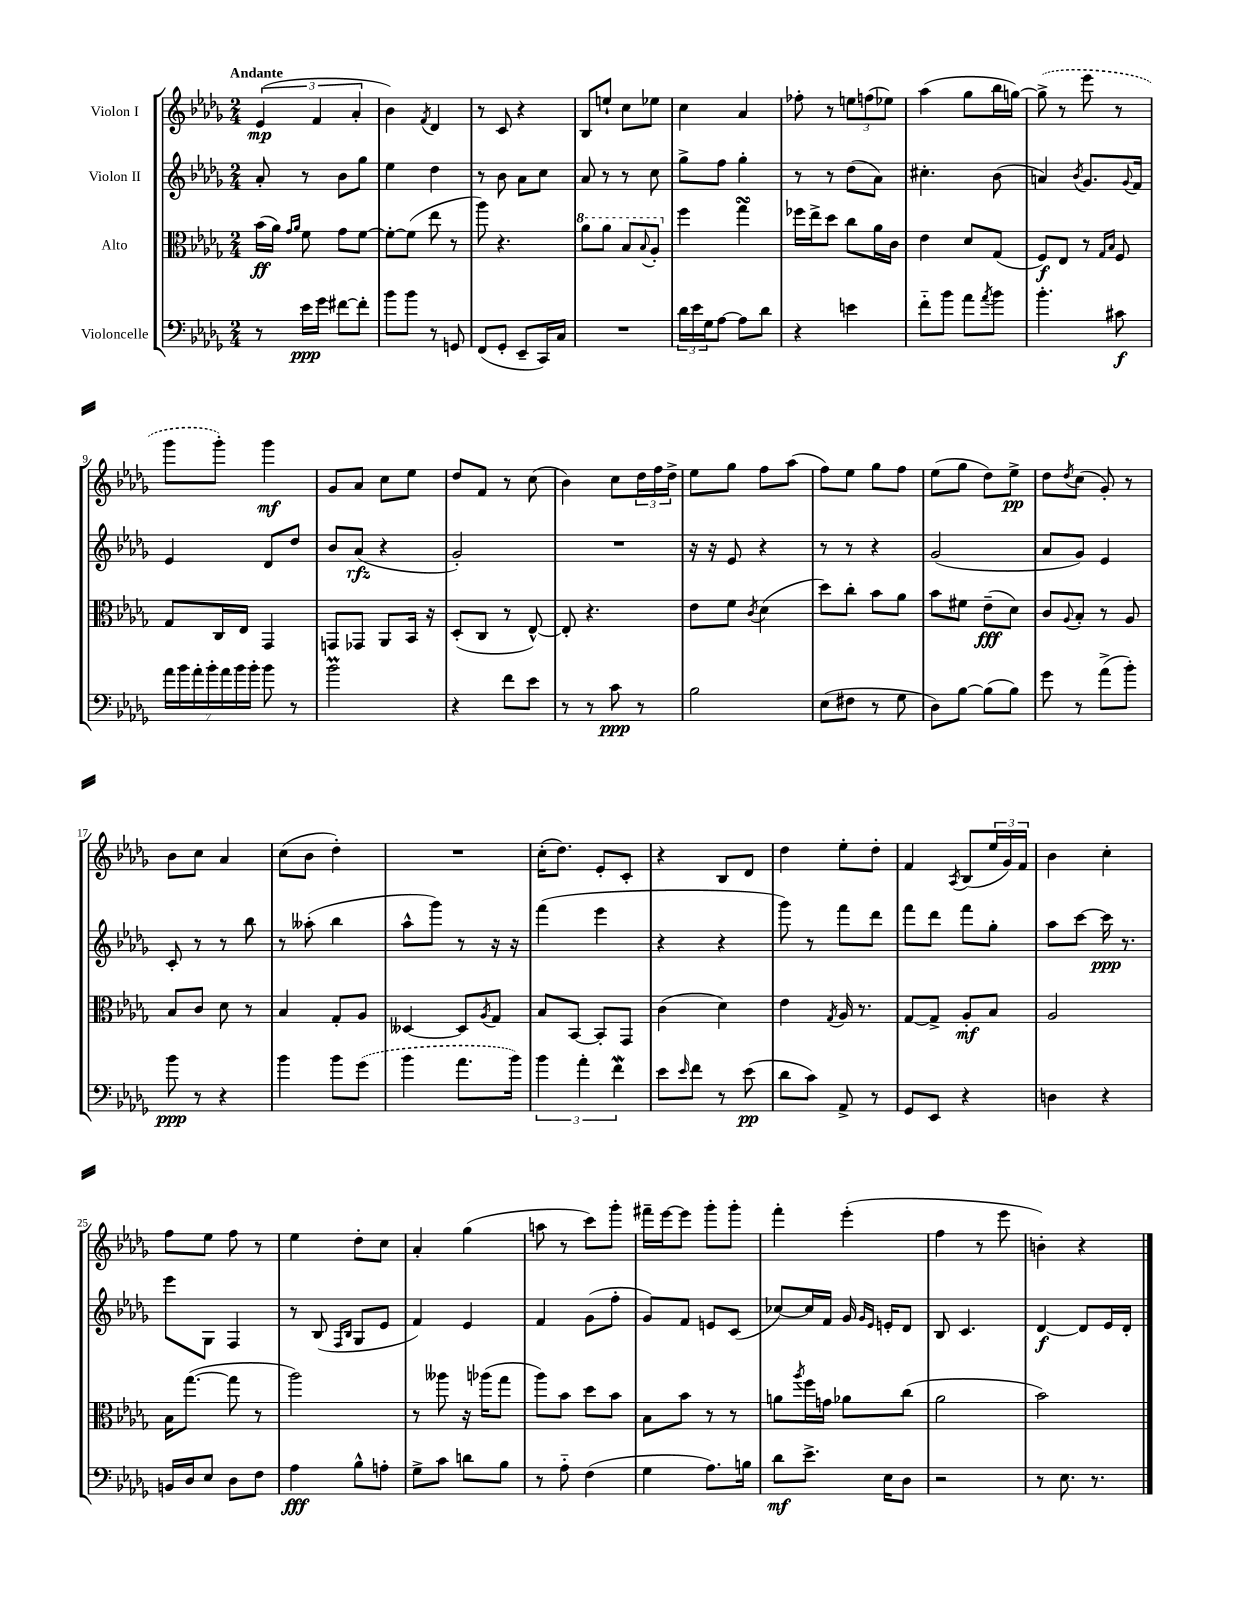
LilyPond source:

<<
\new StaffGroup <<
\new Staff = "s0" \with { instrumentName = "Violon I" } {
    \clef treble \key des \major \numericTimeSignature \time 2/4 \tempo "Andante"
    \tuplet 3/2 { ees'4\mp( f'4 aes'4-. } |
    bes'4) \acciaccatura { f'8 } des'4 |
    r8 c'8 r4 |
    bes8 e''8-! c''8 ees''8 |
    c''4 aes'4 |
    fes''8-. r8 \tuplet 3/2 { e''8 f''8( ees''8) } |
    aes''4( ges''8 bes''16 g''16~) |
    \once \slurDashed g''8->( r8 ees'''8 r8 |
    ges'''8 ges'''8-.) ges'''4\mf |
    ges'8 aes'8 c''8 ees''8 |
    des''8 f'8 r8 c''8( |
    bes'4) c''8 \tuplet 3/2 { des''16 f''16 des''16-> } |
    ees''8 ges''8 f''8 aes''8( |
    f''8) ees''8 ges''8 f''8 |
    ees''8( ges''8 des''8) ees''8->\pp |
    des''8 \acciaccatura { des''8 } c''8( ges'8-.) r8 |
    bes'8 c''8 aes'4 |
    c''8( bes'8 des''4-.) |
    R2 |
    c''16-.( des''8.) ees'8-. c'8-. |
    r4 bes8 des'8 |
    des''4 ees''8-. des''8-. |
    f'4 \acciaccatura { aes8 } bes8( \tuplet 3/2 { ees''16 ges'16) f'16 } |
    bes'4 c''4-. |
    f''8 ees''8 f''8 r8 |
    ees''4 des''8-. c''8 |
    aes'4-. ges''4( |
    a''8 r8 c'''8) ges'''8-. |
    fis'''16-- ees'''16~ ees'''8 ges'''8-. ges'''8-. |
    f'''4-. ees'''4-.( |
    f''4 r8 ees'''8 |
    b'4-.) r4 \bar "|." |
}
\new Staff = "s1" \with { instrumentName = "Violon II" } {
    \clef treble \key des \major \numericTimeSignature \time 2/4
    aes'8-. r8 bes'8 ges''8 |
    ees''4 des''4 |
    r8 bes'8 aes'8 c''8 |
    aes'8 r8 r8 c''8 |
    ges''8-> f''8 ges''4-. |
    r8 r8 des''8( aes'8) |
    cis''4.-. bes'8( |
    a'4) \acciaccatura { bes'8 } ges'8. \appoggiatura { ges'8 } f'16 |
    ees'4 des'8 des''8 |
    bes'8 aes'8\rfz( r4 |
    ges'2-.) |
    R2 |
    r16 r16 ees'8 r4 |
    r8 r8 r4 |
    ges'2( |
    aes'8 ges'8) ees'4 |
    c'8-. r8 r8 bes''8 |
    r8 aeses''8-.( bes''4 |
    aes''8-^ ges'''8) r8 r16 r16 |
    f'''4( ees'''4 |
    r4 r4 |
    ges'''8) r8 f'''8 des'''8 |
    f'''8 des'''8 f'''8 ges''8-. |
    aes''8 c'''8~ c'''16\ppp r8. |
    ees'''8 ges8 f4 |
    r8 bes8( \grace { f16 bes16 } ges8 ees'8 |
    f'4) ees'4 |
    f'4 ges'8( f''8-. |
    ges'8) f'8 e'8 c'8( |
    ces''8~) ces''16 f'16 ges'16 \grace { ges'16 ees'16 } e'16-. des'8 |
    bes8 c'4. |
    des'4~\f des'8 ees'16 des'16-. \bar "|." |
}
\new Staff = "s2" \with { instrumentName = "Alto" } {
    \clef alto \key des \major \numericTimeSignature \time 2/4
    bes'16\ff( aes'16) \grace { ges'16 aes'16 } f'8 ges'8 f'8~ |
    f'8~-. f'8( ees''8 r8 |
    aes''8) r4. |
    \ottava #1 aes''8 aes''8 bes'8 \appoggiatura { bes'8 } aes'8-. \ottava #0 |
    f''4 ges''4\turn |
    fes''16 ees''16-> des''8 c''8 aes'16 c'16 |
    ees'4 des'8 ges8( |
    f8\f) ees8 r8 \grace { ges16 bes16 } f8 |
    ges8 c16 ees16 ges,4 |
    g,8 ges,8 aes,8 bes,16 r16 |
    des8-.( c8 r8 ees8~-^) |
    ees8-. r4. |
    ees'8 f'8 \acciaccatura { c'8 } des'4( |
    des''8) c''8-. bes'8 aes'8 |
    bes'8 fis'8 ees'8--\fff( des'8) |
    c'8 \appoggiatura { aes8 } bes8-. r8 aes8 |
    bes8 c'8 des'8 r8 |
    bes4 ges8-. aes8 |
    deses4~ deses8 \acciaccatura { aes8 } ges8 |
    bes8 bes,8~ bes,8-. ges,8 |
    c'4( des'4) |
    ees'4 \acciaccatura { ges8 } aes16 r8. |
    ges8~ ges8-> aes8-.\mf bes8 |
    aes2 |
    bes16 ges''8.~( ges''8 r8 |
    aes''2) |
    r8 aeses''8 r16 aes''16( ges''8 |
    aes''8) bes'8 des''8 bes'8 |
    bes8 bes'8 r8 r8 |
    a'8 \acciaccatura { aes''8 } f''16 g'16 aes'8 c''8( |
    aes'2 |
    bes'2) \bar "|." |
}
\new Staff = "s3" \with { instrumentName = "Violoncelle" } {
    \clef bass \key des \major \numericTimeSignature \time 2/4
    r8 ees'16\ppp ges'16 fis'8~ fis'8-. |
    bes'8 bes'8 r8 g,8 |
    f,8( ges,8-. ees,8-- c,16) c16 |
    R2 |
    \tuplet 3/2 { des'16 ees'16 ges16 } aes8~ aes8 des'8 |
    r4 e'4 |
    f'8-_ bes'8 aes'8 \acciaccatura { aes'8 } bes'8 |
    bes'4.-. cis'8\f |
    \tuplet 7/4 { aes'16 bes'16 aes'16-. bes'16-. aes'16 bes'16 bes'16-. } bes'8 r8 |
    bes'2\prall |
    r4 f'8 ees'8 |
    r8 r8 c'8\ppp r8 |
    bes2 |
    ees8( fis8 r8 ges8 |
    des8) bes8~ bes8( bes8) |
    ges'8 r8 aes'8->( bes'8-.) |
    bes'8\ppp r8 r4 |
    bes'4 bes'8 \once \slurDashed ges'8( |
    bes'4 aes'8. bes'16) |
    \tuplet 3/2 { bes'4 aes'4-. f'4\mordent } |
    ees'8 \grace { ees'16 } f'8 r8 ees'8\pp( |
    des'8 c'8) aes,8-> r8 |
    ges,8 ees,8 r4 |
    d4 r4 |
    b,16 des16 ees8 des8 f8 |
    aes4\fff bes8-^ a8-. |
    ges8-> c'8 d'8 bes8 |
    r8 aes8-_ f4( |
    ges4 aes8.) b16 |
    des'8\mf ees'8.-> ees16 des8 |
    r2 |
    r8 ees8. r8. \bar "|." |
}
>>
>>
